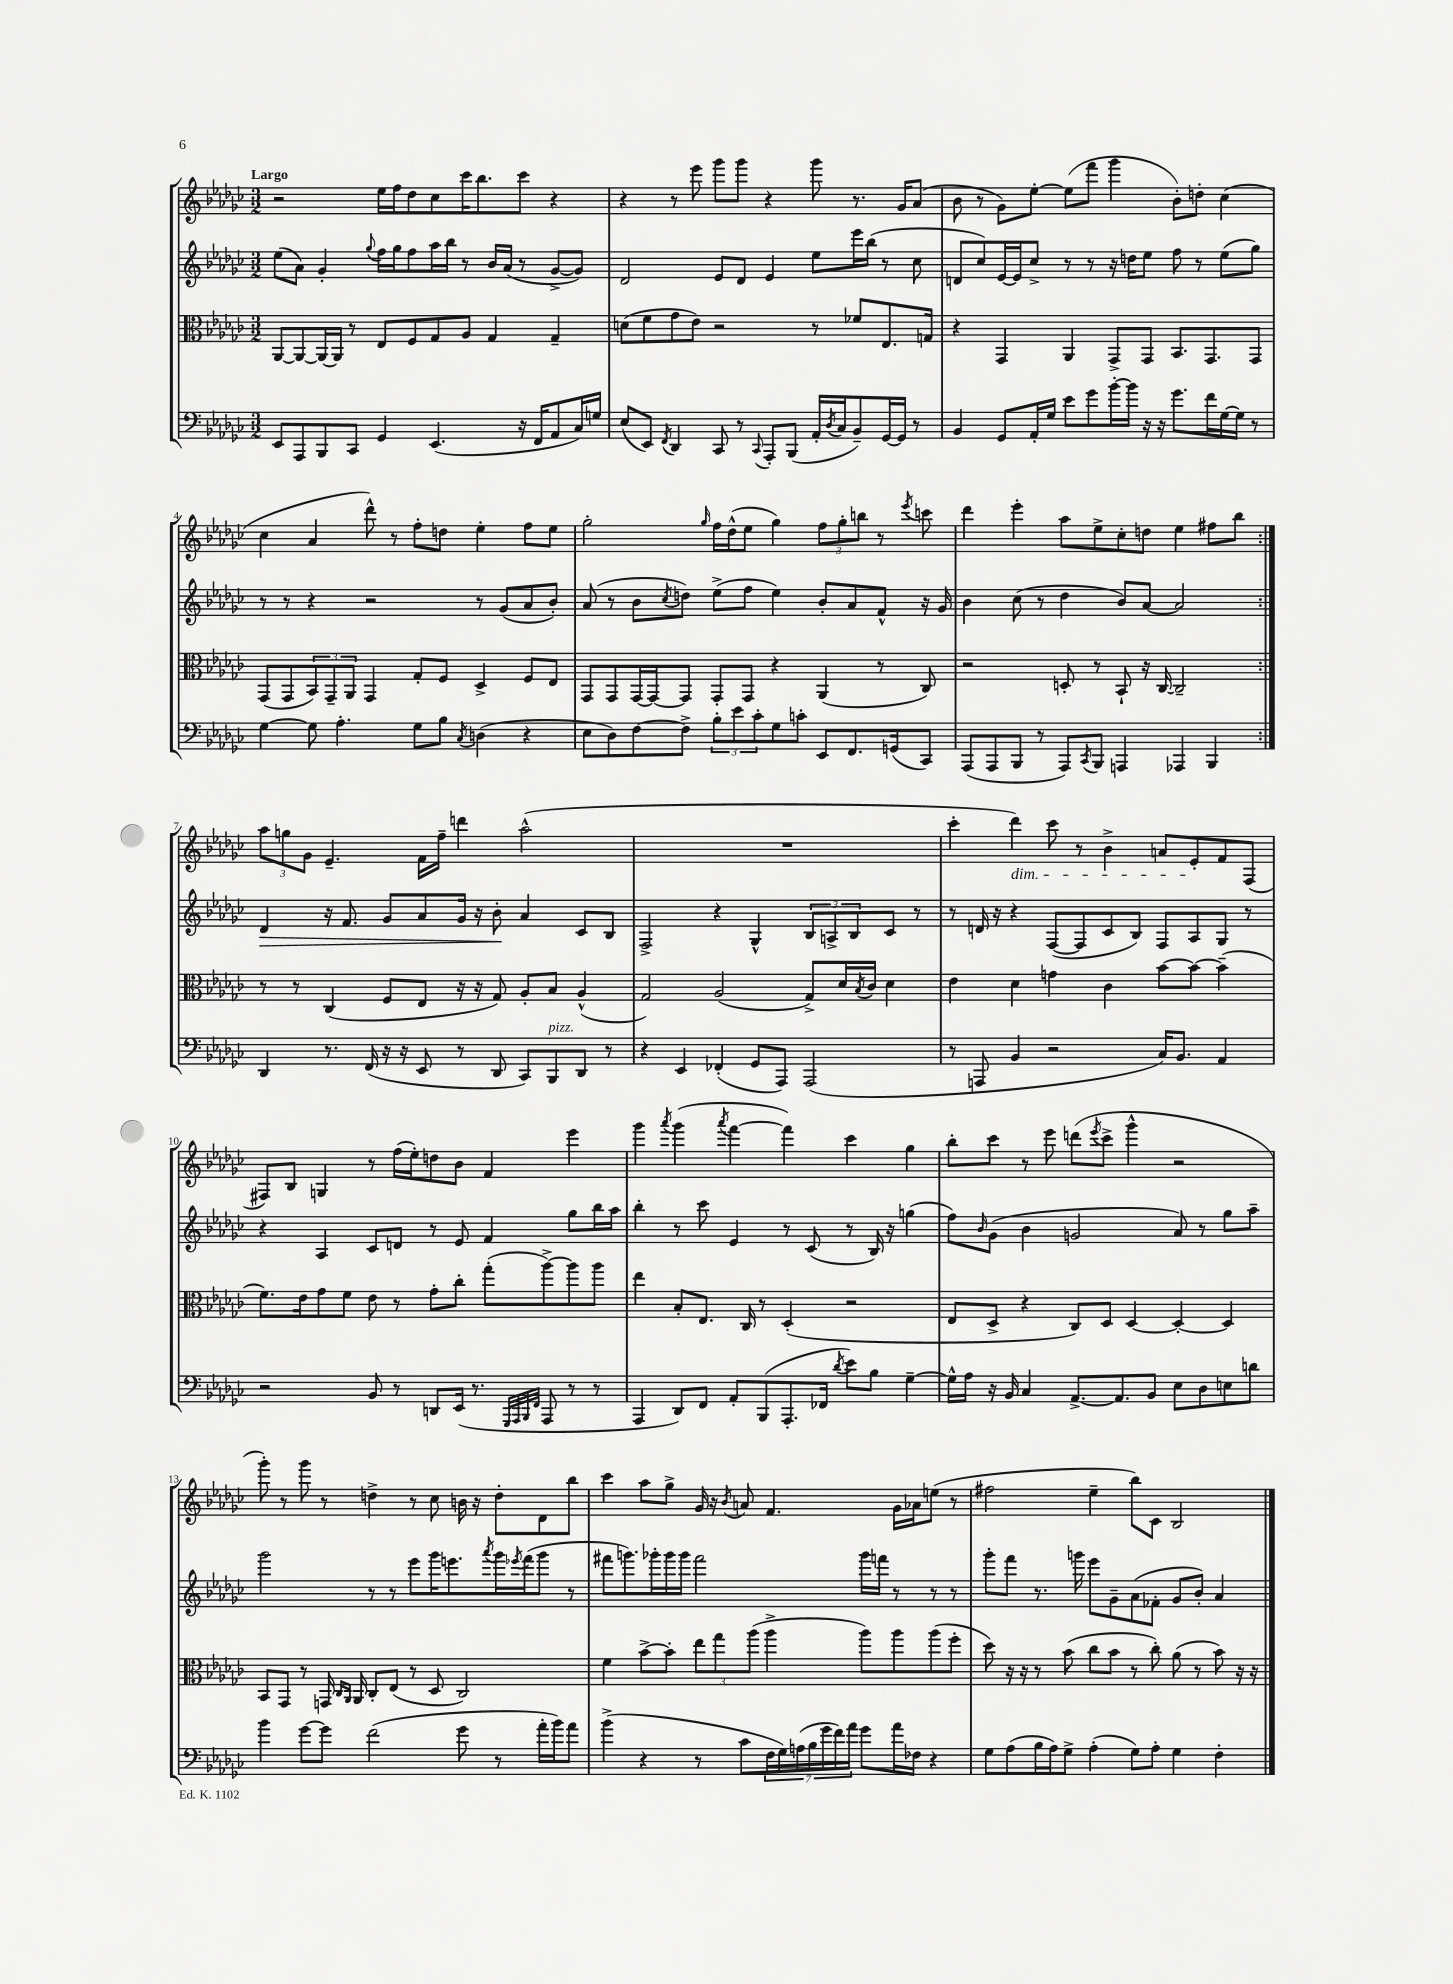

**kern	**kern	**kern	**kern
*staff4	*staff3	*staff2	*staff1
*clefF4	*clefC3	*clefG2	*clefG2
*k[b-e-a-d-g-c-]	*k[b-e-a-d-g-c-]	*k[b-e-a-d-g-c-]	*k[b-e-a-d-g-c-]
*M3/2	*M3/2	*M3/2	*M3/2
8EE-	[8AA-	(8ee-	2r
8AAA-	8AA-_	8a-)	.
8BBB-	16AA-_	4g-'	.
.	16AA-]	.	.
8CC-	8r	.	.
.	.	8qqgg-	.
4GG-	8E-	16ff	16ee-
.	.	16gg-	16ff
.	8F	8ff	8dd-
(4.EE-	8G-	16aa-	8cc-
.	.	16bb-	.
.	8A-	8r	16ccc-
.	.	.	8.bb-
.	4G-	16b-	.
.	.	(16a-	.
16r	.	8r	8ccc-
16FF	.	.	.
8AA-	4G-~	[8g-^	4r
16C-)	.	8g-])	.
16G	.	.	.
=	=	=	=
(8E-	(8d	2d-	4r
8EE-)	8f	.	.
8qFF	.	.	.
4DD-	8g-	.	8r
.	8e-)	.	8eee-
8CC-	2r	8e-	8ggg-
8r	.	8d-	8ggg-
8qqCC-	.	.	.
8AAA-'	.	4e-	4r
(8BBB-	.	.	.
16AA-'	8r	8ee-	8ggg-
8qD-	.	.	.
16C-	.	.	.
8BB-~)	8f-	16eee-	8.r
.	.	(16bb-	.
[16GG-	8.E-	8r	.
16GG-]	.	.	16g-
8r	.	8cc-	(8a-
.	16G	.	.
=	=	=	=
4BB-	4r	8d	8b-
.	.	8cc-)	8r
8GG-	4GG-	[16e-	8g-)
.	.	16e-]	.
16AA-'	.	8cc-^	[8ee-'
16G-	.	.	.
8e-	4AA-	8r	(8ee-]
8g-	.	8r	8fff
[16b-'	8GG-^	16r	4ggg-
16b-]	.	16dd	.
16r	8GG-	8ee-	.
16r	.	.	.
8.g-	8.BB-	8ff	8b-')
.	.	8r	8dd'
16f	8.GG-	.	.
[16G-	.	(8ee-	(4cc-
16G-]	.	.	.
8r	8GG-	8gg-)	.
=	=	=	=
[4G-	(8GG-	8r	4cc-
.	8GG-	8r	.
8G-]	12BB-)	4r	4a-
.	12GG-~	.	.
4.A-'	.	.	.
.	12AA-	.	.
.	4GG-	2r	8ddd-^^)
.	.	.	8r
8G-	8G-'	.	8ff'
8B-	8F	.	8dd
8qC-	.	.	.
(4D	4D-^	8r	4ee-'
.	.	(8g-	.
4r	8F	8a-	8ff
.	8E-	8b-')	8ee-
=	=	=	=
8E-	8GG-	(8a-	2gg-'
8D-)	8GG-	8r	.
[8F	[16GG-	8b-	.
.	16GG-_	.	.
.	.	8qcc-	.
8F^]	8GG-]	8dd)	.
.	.	.	16qqgg-
12B-'	8GG-'	(8ee-^	16ff
.	.	.	(16dd-^^
12e-	.	.	.
.	8GG-	8ff	8ee-
12c-'	.	.	.
8G-	4r	4ee-)	4gg-)
8c'	.	.	.
8EE-	(4AA-	8b-'	12ff
.	.	.	12gg-'
8.FF	.	8a-	.
.	.	.	12bb
.	8r	8f^^	8r
(16GG	.	.	.
.	.	.	8qeee-
8CC-)	8C-)	16r	8ccc
.	.	16g-	.
=	=	=	=
(8AAA-	2r	4b-	4ddd-
8AAA-	.	.	.
8BBB-	.	(8cc-	4eee-'
8r	.	8r	.
8AAA-)	8D'	4dd-	8aa-
8qCC-	.	.	.
8BBB-	8r	.	8ee-^
4AAA	8BB-`	8b-)	8cc-'
.	16r	[8a-	8dd
.	[16C-	.	.
4AAA-	2C-~]	2a-]	4ee-
4BBB-	.	.	8ff#
.	.	.	8bb-
=:|!	=:|!	=:|!	=:|!
4DD-	8r	4d-	12aa-
.	.	.	12gg
.	8r	.	.
.	.	.	12g-
8.r	(4C-	16r	4.e-~
.	.	8.f	.
(16FF	.	.	.
16r	8F	8g-	.
16r	.	.	.
8EE-	8E-	8a-	16f
.	.	.	16ff~
8r	16r	16g-	4ddd
.	16r	16r	.
8DD-	8G-)	8b-'	.
8CC-)	8A-'	4a-	(2aa-^^
8BBB-	8B-	.	.
8DD-	(4A-^^	8c-	.
8r	.	8B-	.
=	=	=	=
4r	2G-)	2F^	1.r
4EE-	.	.	.
(4FF-'	(2A-	4r	.
8GG-	.	4G-^^	.
8AAA-)	.	.	.
(2AAA-	8G-^)	12B-	.
.	.	12A^	.
.	16d-	.	.
.	.	12B-	.
.	8qB-	.	.
.	16c-	.	.
.	4d-	8c-	.
.	.	8r	.
=	=	=	=
8r	4e-	8r	4ccc-'
8AAA	.	16d	.
.	.	16r	.
4BB-	4d-	4r	4ddd-)
2r	4g	([8F	8ccc-
.	.	8F]	8r
.	4c-	8c-	4b-^
.	.	8B-)	.
16C-)	[8b-	8F	8a
8.BB-	.	.	.
.	8b-_	8A-	8e-'
4AA-	(4b-~]	8G-	8f
.	.	8r	(8F
=	=	=	=
2r	8.f)	4r	8F#)
.	.	.	8B-
.	16e-	.	.
.	8g-	4A-	4G
.	8f	.	.
8BB-	8e-	8c-	8r
8r	8r	8d	(16ff
.	.	.	16ee-')
8DD	8g-'	8r	8dd
(16EE-	8cc-'	8e-	8b-
8.r	.	.	.
.	(8gg-'	4f	4f
32qqGGG-	.	.	.
32qqAAA-	.	.	.
32qqBBB-	.	.	.
32qqFF	.	.	.
8AAA-	[8aa-^)	.	.
8r	8aa-]	8gg-	4eee-
8r	8aa-	16bb-	.
.	.	16aa-	.
=	=	=	=
4AAA-	4ee-	4bb-'	4ggg-
.	.	.	8qaaa-
8DD-)	8B-'	8r	(4ggg-
8FF	8.E-	8ccc-	.
.	.	.	8qaaa-
8AA-'	.	4e-	[4fff
.	16C-	.	.
(8BBB-	8r	.	.
8.AAA-'	(4D-'	8r	4fff])
.	.	(8c-	.
16FF-	.	.	.
8qd-	.	.	.
8e-)	2r	8r	4ccc-
8B-	.	16B-)	.
.	.	16r	.
[4G-~	.	(4gg	4gg-
=	=	=	=
16G-^^]	8E-	8ff)	8bb-'
16A-	.	.	.
.	.	16qqb-	.
16r	8D-^	(8g-	8ccc-
16BB-	.	.	.
4C-	4r	4b-	8r
.	.	.	8eee-
[8.AA-^	8C-)	2g	(8ddd
.	.	.	8qeee-
.	8D-	.	8ccc-^
8.AA-]	.	.	.
.	[4D-	.	4ggg-^^
8BB-	.	.	.
8E-	4D-'_	8a-)	2r
8D-	.	8r	.
8E	4D-]	8gg-	.
8d	.	8aa-~	.
=	=	=	=
4b-	8BB-	2ggg-	8ggg-')
.	8GG-	.	8r
[8g-	8r	.	8ggg-
8g-]	16GG	.	8r
.	16qqC-	.	.
.	16qqAA-	.	.
.	16AA-	.	.
(2f	8C-'	8r	4dd^
.	(8E-	8r	.
.	8r	8eee-	8r
.	8D-	16ggg-	8cc-
.	.	8.eee	.
8g-	2C-)	.	16b
.	.	.	16r
.	.	8qaaa-	.
8r	.	16ggg-	8dd'
.	.	8qeee-	.
.	.	(16fff	.
16a-'	.	8ggg-	8d-
16b-)	.	.	.
8a-	.	8r	8bb-
=	=	=	=
(4b-^	4f	8fff#	4ccc-
.	.	8.ggg)	.
4r	[8b-^	.	8aa-
.	.	16ggg-'	.
.	8b-']	16ggg-	8gg-^
.	.	16ggg-	.
8r	12ee-	2fff#	16g-
.	.	.	16r
.	12gg-	.	.
.	.	.	8qb-
8c-	.	.	8a
.	(12aa-	.	.
28F	4aa-^	.	4.f
28G-)	.	.	.
(28A	.	.	.
28B-	.	.	.
28g-	.	.	.
28f)	.	.	.
28a-	.	.	.
8g-	8aa-)	16ggg-	.
.	.	16fff	.
16a-	8aa-	8r	16g-
16F-	.	.	16a-
4r	(8aa-	8r	(8ee
.	8ff'	8r	8r
=	=	=	=
8G-	8dd-)	8ggg-'	2ff#
(8A-	16r	8fff	.
.	16r	.	.
16B-	8r	8.r	.
16A-)	.	.	.
8G-^	(8b-	.	.
.	.	16ggg	.
(4A-'	8cc-	8eee-	4ee-~
.	8b-	8g-~	.
8G-)	8r	(8a-	8bb-)
8A-'	8cc-')	8f-'	8c-
4G-	(8a-	8g-	2B-
.	8r	8b-')	.
4F'	8b-)	4a-	.
.	16r	.	.
.	16r	.	.
==	==	==	==
*-	*-	*-	*-
